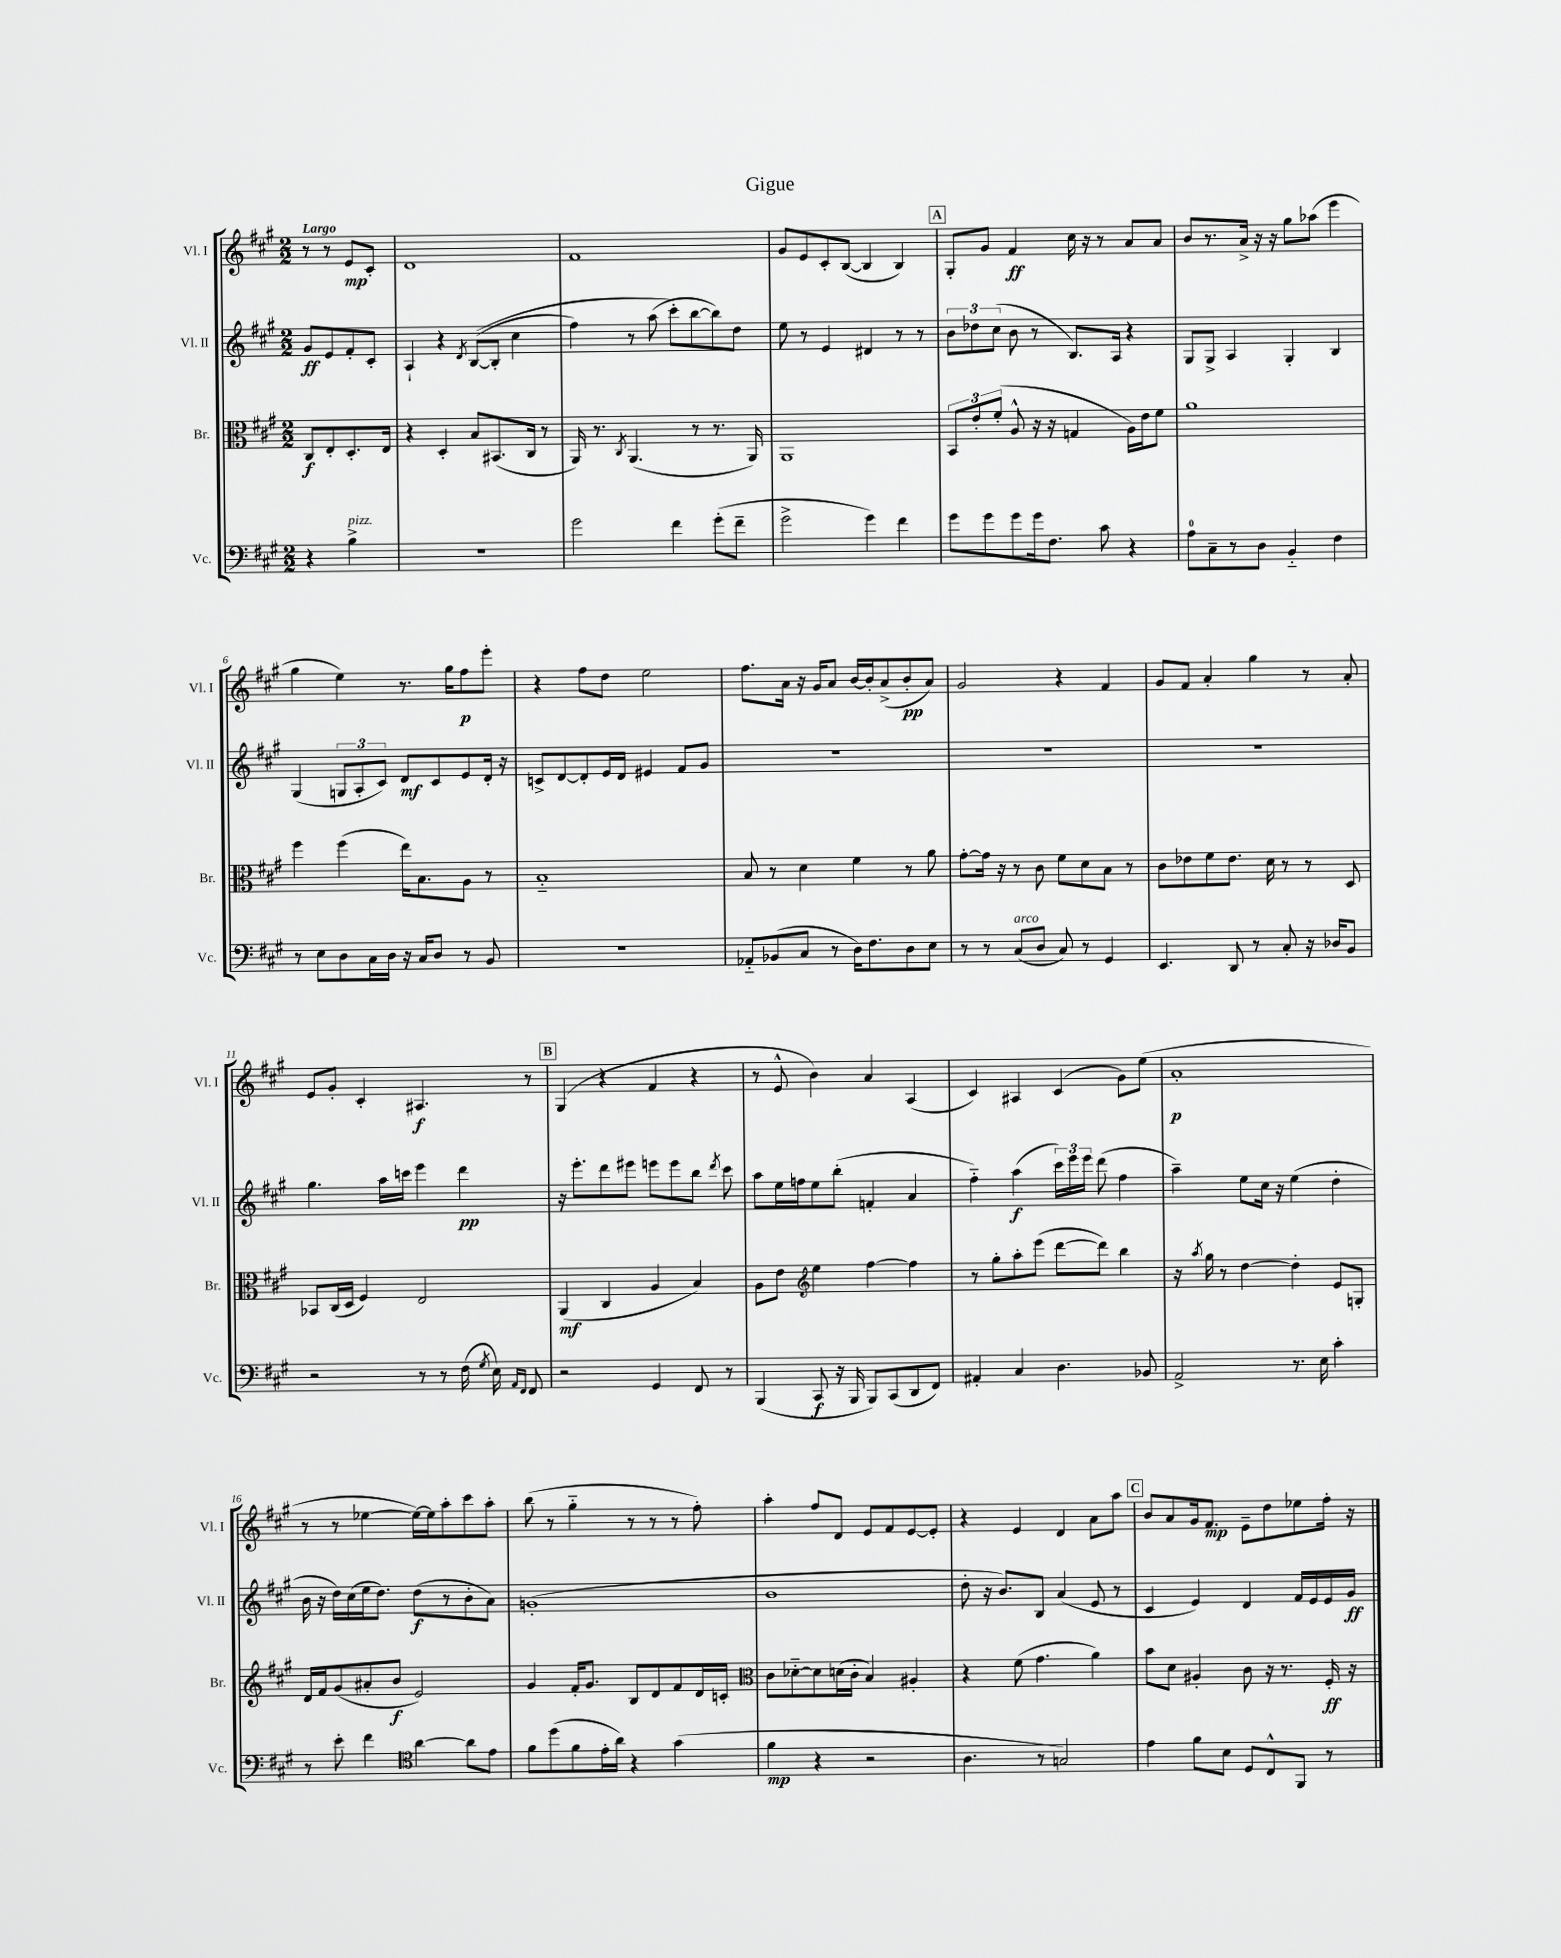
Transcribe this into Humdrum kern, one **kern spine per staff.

**kern	**kern	**kern	**kern
*staff4	*staff3	*staff2	*staff1
*clefF4	*clefC3	*clefG2	*clefG2
*k[f#c#g#]	*k[f#c#g#]	*k[f#c#g#]	*k[f#c#g#]
*M2/2	*M2/2	*M2/2	*M2/2
4r	8C#	8g#	8r
.	8E'	8e	8r
4B^	8.D'	8f#'	8e
.	.	8c#'	8c#'
.	16E	.	.
=	=	=	=
1r	4r	4A`	1d
.	4D'	4r	.
.	.	8qd	.
.	8B	&(([8B	.
.	(8.BB#	8B']	.
.	.	4cc#	.
.	16C#	.	.
.	8r	.	.
=	=	=	=
2g#	16AA)	4ff#)	1f#
.	8.r	.	.
.	8qC#	.	.
.	(4.AA	8r	.
.	.	(8aa	.
4f#	.	8ccc#'&)	.
.	8r	[8bb	.
(8g#'	8.r	8bb])	.
8f#~	.	8dd	.
.	16AA)	.	.
=	=	=	=
2g#^	1AA	8ee	8g#
.	.	8r	8e
.	.	4e	8c#'
.	.	.	([8B
4g#)	.	4d#	4B]
4f#	.	8r	4B)
.	.	8r	.
=	=	=	=
8g#	12BB	12b	8G#'
.	12e'	12dd-	.
8g#	.	.	8g#
.	(12f#'	(12cc#	.
8g#	8A^^	8b	4f#
16g#	16r	8r	.
8.F#	16r	.	.
.	4G	8.B)	16cc#
.	.	.	16r
8c#	.	.	8r
.	.	16A	.
4r	16A)	4r	8a
.	16e	.	.
.	8f#	.	8a
=	=	=	=
8A	1a	8G#	8b
8C#~	.	8G#^	8.r
8r	.	4A	.
.	.	.	16a^
8D	.	.	16r
.	.	.	16r
4BB'~	.	4G#'	8gg#
.	.	.	(8aa-
4F#	.	4B	4eee
=	=	=	=
8r	4ff#	(4G#	4gg#
8E	.	.	.
8D	(4ff#	12G	4ee)
.	.	12A'	.
16C#	.	.	.
.	.	12c#)	.
16D	.	.	.
16r	16ee)	8d	8.r
16C#	8.B	.	.
8D	.	8c#	.
.	.	.	16gg#
8r	8A	8e	8ff#
8BB	8r	16d'	8eee'
.	.	16r	.
=	=	=	=
1r	1B'~	8c^	4r
.	.	[8d	.
.	.	8d']	8ff#
.	.	16e	8dd
.	.	16d	.
.	.	4e#	2ee
.	.	8f#	.
.	.	8g#	.
=	=	=	=
8AA-'~	8B	1r	8.ff#
(8BB-	8r	.	.
.	.	.	16a
8C#	4d	.	16r
.	.	.	16g#
8r	.	.	8a
16D)	4f#	.	[16b
8.F#	.	.	16b']
.	.	.	(8a^
8D	8r	.	8b'
8E	8a	.	8a)
=	=	=	=
8r	[8g#'	1r	2g#
8r	16g#]	.	.
.	16r	.	.
(8C#	8r	.	.
8D	8c#	.	.
8C#)	8f#	.	4r
8r	8d	.	.
4GG#	8B	.	4f#
.	8r	.	.
=	=	=	=
4.EE	8c#	1r	8g#
.	8e-	.	8f#
.	8f#	.	4a'
8DD	8.e-	.	.
8r	.	.	4gg#
.	16d	.	.
8C#'	8r	.	.
16r	8r	.	8r
16D-	.	.	.
8BB	8D	.	8a'
=	=	=	=
2r	8BB-	4.gg#	8e
.	(16C#	.	8g#'
.	16D	.	.
.	4F#)	.	4c#'
.	.	16aa	.
.	.	16ccc	.
8r	2E	4eee	4.A#
8r	.	.	.
(16F#	.	4ddd	.
8qG#	.	.	.
16E)	.	.	.
16qqAA	.	.	.
16qqFF#	.	.	.
8FF#	.	.	8r
=	=	=	=
2r	(4AA	16r	(4G#
.	.	8.eee'	.
.	4C#	8ddd	4r
.	.	8eee#	.
4GG#	4A	8eee	4f#
.	.	8eee	.
8FF#	4B)	8bb	4r
.	.	8qddd	.
8r	.	8ccc#	.
=	=	=	=
(4BBB	8A	8aa	8r
.	8e	16ee	8e^^
.	.	16ff	.
*	*clefG2	*	*
8CC#	4ee	8ee	4b)
16r	.	(8bb'	.
16BBB	.	.	.
8BBB)	[4ff#	4f'	4a
(8CC#	.	.	.
8DD	4ff#]	4a	(4A
8FF#)	.	.	.
=	=	=	=
4AA#'	8r	4ff#'~)	4c#)
.	8gg#'	.	.
4C#	8aa'	(4aa	4A#
.	(8eee	.	.
4.D	[8ddd	24ccc#)	(4c#
.	.	24eee	.
.	.	24eee	.
.	8ddd])	(8ddd	.
.	4bb	4ff#	8g#)
8BB-	.	.	(8ee
=	=	=	=
2AA^	16r	4aa~)	1a'
.	8qaa	.	.
.	16gg#	.	.
.	8r	.	.
.	[4dd	8ee	.
.	.	16cc#	.
.	.	16r	.
8.r	4dd']	(4ee	.
16E	.	.	.
4c#'	8e	4dd'	.
.	8G'	.	.
=	=	=	=
8r	16d	16b	8r
.	16f#	16r	.
8e'	(8g#	16dd)	8r
.	.	(16cc#	.
4f#	8a#'	16ee	[4ee-
.	.	8.dd)	.
.	8b	.	.
*clefC4	*	*	*
[4a	2e)	(8dd	16ee-_)
.	.	.	16ee-]
.	.	8r	8aa'
8a]	.	8b'	8ccc#
8e	.	8a)	8aa'
=	=	=	=
8f#	4g#	(1g'	(8bb
(8dd	.	.	8r
8f#	16f#'	.	4gg#'~
.	8.g#	.	.
16e'	.	.	.
16a)	.	.	.
4r	8B	.	8r
.	8d	.	8r
(4g#	8f#	.	8r
.	16d	.	8ff#')
.	16c'	.	.
=	=	=	=
*	*clefC3	*	*
4f#	8c#	1b	4aa'
.	[8d-'~	.	.
4r	8d-]	.	8ff#
.	(16d	.	8d
.	16c#'	.	.
2r	4B)	.	8e
.	.	.	8f#
.	4A#'	.	[8e
.	.	.	8e']
=	=	=	=
4.A	4r	8dd'	4r
.	.	16r	.
.	.	8.b)	.
.	(8f#	.	4e
8r	4.g#	8B	.
2G)	.	(4a	4d
.	4a)	8e	8a
.	.	8r	8aa
=	=	=	=
4e	8b	4c#	8b
.	8d	.	8a
8f#	4A#'	4e)	16g#
.	.	.	8.f#
8B	.	.	.
8D	8c#	4d	8e~
8C#^^	16r	.	8dd
.	8.r	.	.
8FF#	.	16f#	8ee-
.	.	16e	.
8r	16F#'	16e	16ff#'
.	16r	16g#	16r
==	==	==	==
*-	*-	*-	*-
